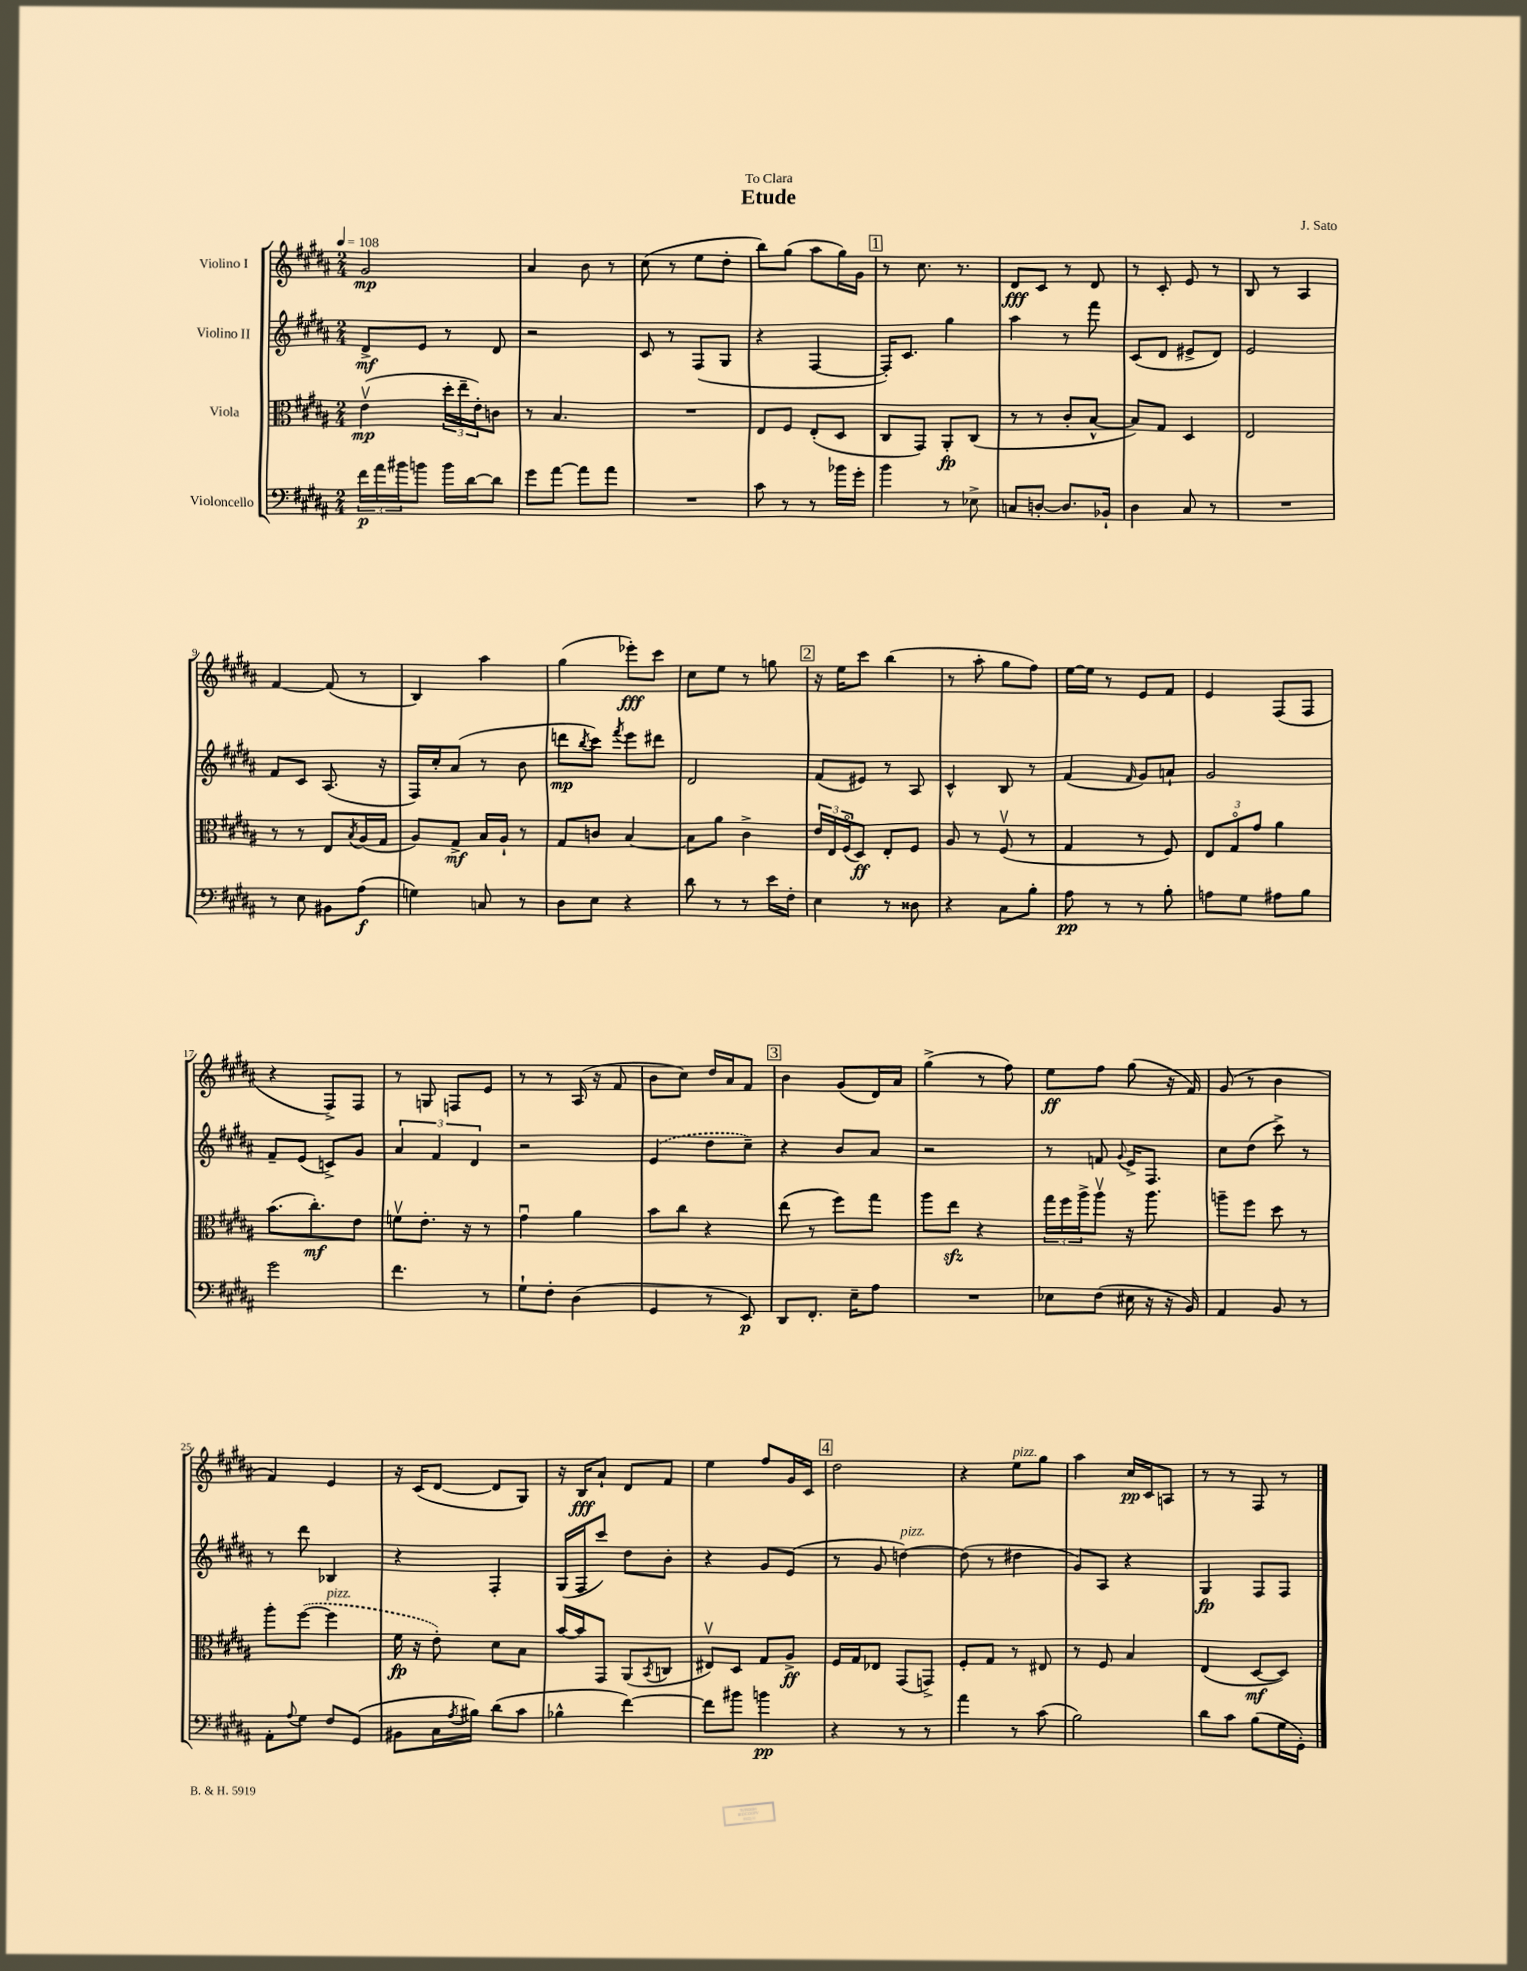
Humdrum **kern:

**kern	**dynam	**kern	**dynam	**kern	**dynam	**kern	**dynam
*part4	*part4	*part3	*part3	*part2	*part2	*part1	*part1
*staff4	*staff4	*staff3	*staff3	*staff2	*staff2	*staff1	*staff1
*I"Violoncello	*	*I"Viola	*	*I"Violino II	*	*I"Violino I	*
*clefF4	*	*clefC3	*	*clefG2	*	*clefG2	*
*k[f#c#g#d#a#]	*	*k[f#c#g#d#a#]	*	*k[f#c#g#d#a#]	*	*k[f#c#g#d#a#]	*
*M2/4	*	*M2/4	*	*M2/4	*	*M2/4	*
*MM108	*	*MM108	*	*MM108	*	*MM108	*
=1	=1	=1	=1	=1	=1	=1	=1
24f#\LL	p	(4ev\	mp	8d#^/L	mf	2g#/	mp
24a#\	.	.	.	.	.	.	.
24b#X\J	.	.	.	.	.	.	.
8bn\J	.	.	.	8e/J	.	.	.
16b\LL	.	24dd#'\LL	.	8r	.	.	.
.	.	24ee~\	.	.	.	.	.
[16d#\J	.	.	.	.	.	.	.
.	.	24e'\J)	.	.	.	.	.
8d#\J]	.	8cn\J	.	8d#/	.	.	.
=2	=2	=2	=2	=2	=2	=2	=2
8g#\L	.	8r	.	2r	.	4a#/	.
[8a#\J	.	4.B/	.	.	.	.	.
8a#\L]	.	.	.	.	.	8b\	.
8a#\J	.	.	.	.	.	8r	.
=3	=3	=3	=3	=3	=3	=3	=3
2r	.	2r	.	8c#/	.	(8cc#\	.
.	.	.	.	8r	.	8r	.
.	.	.	.	(8F#/L	.	8ee\L	.
.	.	.	.	8G#/J	.	8dd#'\J	.
=4	=4	=4	=4	=4	=4	=4	=4
8c#\	.	8E/L	.	4r	.	8bb\L)	.
8r	.	8F#/J	.	.	.	(8gg#\J	.
8r	.	(8E'/L	.	[4F#/	.	8aa#\L	.
16b-X\LL	.	8D#/J	.	.	.	16gg#\L)	.
16g#'\JJ	.	.	.	.	.	16g#\JJ	.
!!LO:REH:place=s1:t=1
=5	=5	=5	=5	=5	=5	=5	=5
4b\	.	8C#/L	.	16F#'/KL])	.	8r	.
.	.	.	.	8.c#/J	.	.	.
.	.	8GG#/J)	.	.	.	8.cc#\	.
8r	.	8AA#'/L	fp	4gg#\	.	.	.
.	.	.	.	.	.	8.r	.
8E-X^\	.	(8C#/J	.	.	.	.	.
=6	=6	=6	=6	=6	=6	=6	=6
8Cn/L	.	8r	.	4aa#\	.	8d#/L	fff
[8Dn'/J	.	8r	.	.	.	8c#/J	.
8.D/L]	.	8c#'/L	.	8r	.	8r	.
.	.	[8B^^/J	.	8fff#\	.	8d#/	.
16BB-X`/Jk	.	.	.	.	.	.	.
=7	=7	=7	=7	=7	=7	=7	=7
4D#\	.	8B/L])	.	(8c#/L	.	8r	.
.	.	8G#/J	.	8d#/J	.	8c#'/	.
8C#/	.	4D#/	.	8e#X^/L	.	8e/	.
8r	.	.	.	8d#/J)	.	8r	.
=8	=8	=8	=8	=8	=8	=8	=8
2r	.	2E/	.	2e/	.	8B/	.
.	.	.	.	.	.	8r	.
.	.	.	.	.	.	4A#/	.
!!LO:LB:g=z
=9	=9	=9	=9	=9	=9	=9	=9
8r	.	8r	.	8f#/L	.	[4f#/	.
8E\	.	8r	.	8c#/J	.	.	.
8BB#X\L	.	8E/L	.	(8.A#/	.	(8f#/]	.
.	.	8qB/	.	.	.	.	.
(8A#\J	f	(16A#/L	.	.	.	8r	.
.	.	16G#/JJ	.	16r	.	.	.
=10	=10	=10	=10	=10	=10	=10	=10
4Gn\)	.	8A#/L)	.	16F#/LL)	.	4B/)	.
.	.	.	.	16cc#'/J	.	.	.
.	.	8G#^/J	mf	(8a#/J	.	.	.
8Cn/	.	16B/LL	.	8r	.	4aa#\	.
.	.	16A#`/JJ	.	.	.	.	.
8r	.	8r	.	8b\	.	.	.
=11	=11	=11	=11	=11	=11	=11	=11
8D#\L	.	8G#/L	.	8dddn\L	mp	(4gg#\	.
.	.	.	.	8qbb/	.	.	.
8E\J	.	8cn/J	.	8ccc#\J)	.	.	.
.	.	.	.	8qfff#/	.	.	.
4r	.	[4B/	.	8eee\L	.	8eee-X'\L)	fff
.	.	.	.	8ddd#X\J	.	8ccc#\J	.
=12	=12	=12	=12	=12	=12	=12	=12
8d#\	.	8B\L]	.	2d#/	.	8cc#\L	.
8r	.	8a#\J	.	.	.	8ee\J	.
8r	.	4c#^\	.	.	.	8r	.
16e\LL	.	.	.	.	.	8ggn\	.
16F#'\JJ	.	.	.	.	.	.	.
!!LO:REH:place=s1:t=2
=13	=13	=13	=13	=13	=13	=13	=13
4E\	.	24e/LL	.	(8f#/L	.	16r	.
.	.	24E/	.	.	.	.	.
.	.	.	.	.	.	16ee\KL	.
.	.	(24F#/J	.	.	.	.	.
.	.	8D#/J)	ff	8e#X/J)	.	8ccc#\J	.
8r	.	8E'/L	.	8r	.	(4bb\	.
8D##X\	.	8F#/J	.	8A#/	.	.	.
=14	=14	=14	=14	=14	=14	=14	=14
4r	.	8A#/	.	4c#^^/	.	8r	.
.	.	8r	.	.	.	8aa#'\	.
8C#\L	.	(8F#v/	.	8B/	.	8gg#\L	.
8B'\J	.	8r	.	8r	.	8ff#\J)	.
=15	=15	=15	=15	=15	=15	=15	=15
8A#\	pp	4G#/	.	(4f#/	.	[16ee\LL	.
.	.	.	.	.	.	16ee\JJ]	.
8r	.	.	.	.	.	8r	.
.	.	.	.	16qqf#/	.	.	.
8r	.	8r	.	8g#/L)	.	8e/L	.
8B'\	.	8F#/)	.	8an`/J	.	8f#/J	.
=16	=16	=16	=16	=16	=16	=16	=16
8An\L	.	12E/L	.	2g#/	.	4e/	.
.	.	12G#/	.	.	.	.	.
8G#\J	.	.	.	.	.	.	.
.	.	12g#/J	.	.	.	.	.
8A#X\L	.	4a#\	.	.	.	(8F#/L	.
8B\J	.	.	.	.	.	8F#/J	.
!!LO:LB:g=z
=17	=17	=17	=17	=17	=17	=17	=17
2g#\	.	(8.b\L	.	8f#~/L	.	4r	.
.	.	.	.	(8e/J	.	.	.
.	.	8.cc#'\)	mf	.	.	.	.
.	.	.	.	8cn^/L)	.	8F#^/L)	.
.	.	8e\J	.	8g#/J	.	8F#/J	.
=18	=18	=18	=18	=18	=18	=18	=18
4.f#\	.	8fnv\L	.	6a#/	.	8r	.
.	.	8.e'\J	.	.	.	8Gn/	.
.	.	.	.	6f#/	.	.	.
.	.	.	.	.	.	8Fn/L	.
.	.	16r	.	.	.	.	.
.	.	.	.	6d#/	.	.	.
8r	.	8r	.	.	.	8e/J	.
=19	=19	=19	=19	=19	=19	=19	=19
8G#`\L	.	4g#u\	.	2r	.	8r	.
8F#'\J	.	.	.	.	.	8r	.
(4D#\	.	4a#\	.	.	.	(16A#/	.
.	.	.	.	.	.	16r	.
.	.	.	.	.	.	8f#/	.
=20	=20	=20	=20	=20	=20	=20	=20
4GG#/	.	8b\L	.	(4e/	.	8b\L	.
.	.	8cc#\J	.	.	.	8cc#\J)	.
8r	.	4r	.	8dd#\L	.	16dd#/LL	.
.	.	.	.	.	.	16a#/J	.
8EE/)	p	.	.	8cc#~\J)	.	8f#/J	.
!!LO:REH:place=s1:t=3
=21	=21	=21	=21	=21	=21	=21	=21
8DD#/L	.	(8ee\	.	4r	.	4b\	.
8.FF#'/J	.	8r	.	.	.	.	.
.	.	8ff#\L)	.	8b/L	.	(8g#/L	.
16E~\KL	.	.	.	.	.	.	.
8A#\J	.	8gg#\J	.	8a#/J	.	16d#/L)	.
.	.	.	.	.	.	16a#/JJ	.
=22	=22	=22	=22	=22	=22	=22	=22
2r	.	8aa#\L	.	2r	.	(4gg#^\	.
.	.	8eezz\J	.	.	.	.	.
.	.	4r	.	.	.	8r	.
.	.	.	.	.	.	8ff#\)	.
=23	=23	=23	=23	=23	=23	=23	=23
8E-X\L	.	24gg#\LL	.	8r	.	8ee\L	ff
.	.	24ff#\	.	.	.	.	.
.	.	24aa#^\J	.	.	.	.	.
(8F#\J	.	8aa#v\J	.	8fn/	.	8ff#\J	.
.	.	.	.	8qqg#/	.	.	.
16E#X\	.	16r	.	16e^/KL	.	(8gg#\	.
16r	.	8.aa#\	.	8.F#/J	.	.	.
16r	.	.	.	.	.	16r	.
16BB/)	.	.	.	.	.	16f#/)	.
=24	=24	=24	=24	=24	=24	=24	=24
4AA#/	.	8aan~\L	.	8cc#\L	.	(8g#/	.
.	.	8ff#\J	.	(8dd#\J	.	8r	.
8BB/	.	8dd#\	.	8ccc#^\)	.	4b\	.
8r	.	8r	.	8r	.	.	.
!!LO:LB:g=z
=25	=25	=25	=25	=25	=25	=25	=25
8AA#'\L	.	8aa#'\L	.	8r	.	4f#/)	.
8qqA#/	.	.	.	.	.	.	.
8G#\J	.	([8ff#\J	.	8ddd#\	.	.	.
!	!	!LO:TX:a:i:t=pizz.	!	!	!	!	!
8F#/L	.	4ff#\]	.	4B-X/	.	4e/	.
(8GG#/J	.	.	.	.	.	.	.
=26	=26	=26	=26	=26	=26	=26	=26
8BB#X\L	.	16f#\	fp	4r	.	16r	.
.	.	16r	.	.	.	(16c#/KL	.
16C#\L	.	8e'\)	.	.	.	[8d#/J	.
8qA#/	.	.	.	.	.	.	.
16B#X\JJ)	.	.	.	.	.	.	.
(8d#\L	.	8d#\L	.	4F#'/	.	8d#/L]	.
8c#\J	.	8B\J	.	.	.	8G#/J)	.
=27	=27	=27	=27	=27	=27	=27	=27
4B-X^^\	.	[16b/LL	.	(16G#/LL	.	16r	.
.	.	16b/J]	.	16F#/J	.	16B/KL	fff
.	.	8GG#/J	.	8ccc#/J)	.	8a#`/J	.
[4f#\)	.	(8AA#/L	.	8dd#\L	.	8d#/L	.
.	.	8qBB/	.	.	.	.	.
.	.	8Cn/J	.	8b'\J	.	8f#/J	.
=28	=28	=28	=28	=28	=28	=28	=28
8f#\L]	.	8E#Xv/L)	.	4r	.	4ee\	.
8b#X\J	.	8D#/J	.	.	.	.	.
4bn\	pp	8G#/L	.	8g#/L	.	8ff#/L	.
.	.	8A#^/J	ff	(8e/J	.	16g#/L	.
.	.	.	.	.	.	16c#/JJ	.
!!LO:REH:place=s1:t=4
=29	=29	=29	=29	=29	=29	=29	=29
4r	.	16F#/LL	.	8r	.	2dd#\	.
.	.	16G#/J	.	.	.	.	.
.	.	8E-X/J	.	8g#/	.	.	.
!	!	!	!	!LO:TX:a:i:t=pizz.	!	!	!
8r	.	(8GG#/L	.	[4ddn\)	.	.	.
8r	.	8GGn^/J)	.	.	.	.	.
=30	=30	=30	=30	=30	=30	=30	=30
4a#\	.	8F#'/L	.	(8dd\]	.	4r	.
.	.	8G#/J	.	8r	.	.	.
!	!	!	!	!	!	!LO:TX:a:i:t=pizz.	!
8r	.	8r	.	4dd#X\	.	8ee\L	.
(8c#\	.	8E#X/	.	.	.	8gg#\J	.
=31	=31	=31	=31	=31	=31	=31	=31
2B\)	.	8r	.	8g#/L)	.	4aa#\	.
.	.	8F#/	.	8A#/J	.	.	.
.	.	4B/	.	4r	.	16cc#/LL	pp
.	.	.	.	.	.	16c#/J	.
.	.	.	.	.	.	8An/J	.
=32	=32	=32	=32	=32	=32	=32	=32
8d#\L	.	(4E/	.	4G#/	fp	8r	.
8c#\J	.	.	.	.	.	8r	.
(8B\L	.	[8D#/L	mf	8F#/L	.	8F#/	.
16G#\L	.	8D#/J])	.	8F#/J	.	8r	.
16GG#'\JJ)	.	.	.	.	.	.	.
==	==	==	==	==	==	==	==
*-	*-	*-	*-	*-	*-	*-	*-
